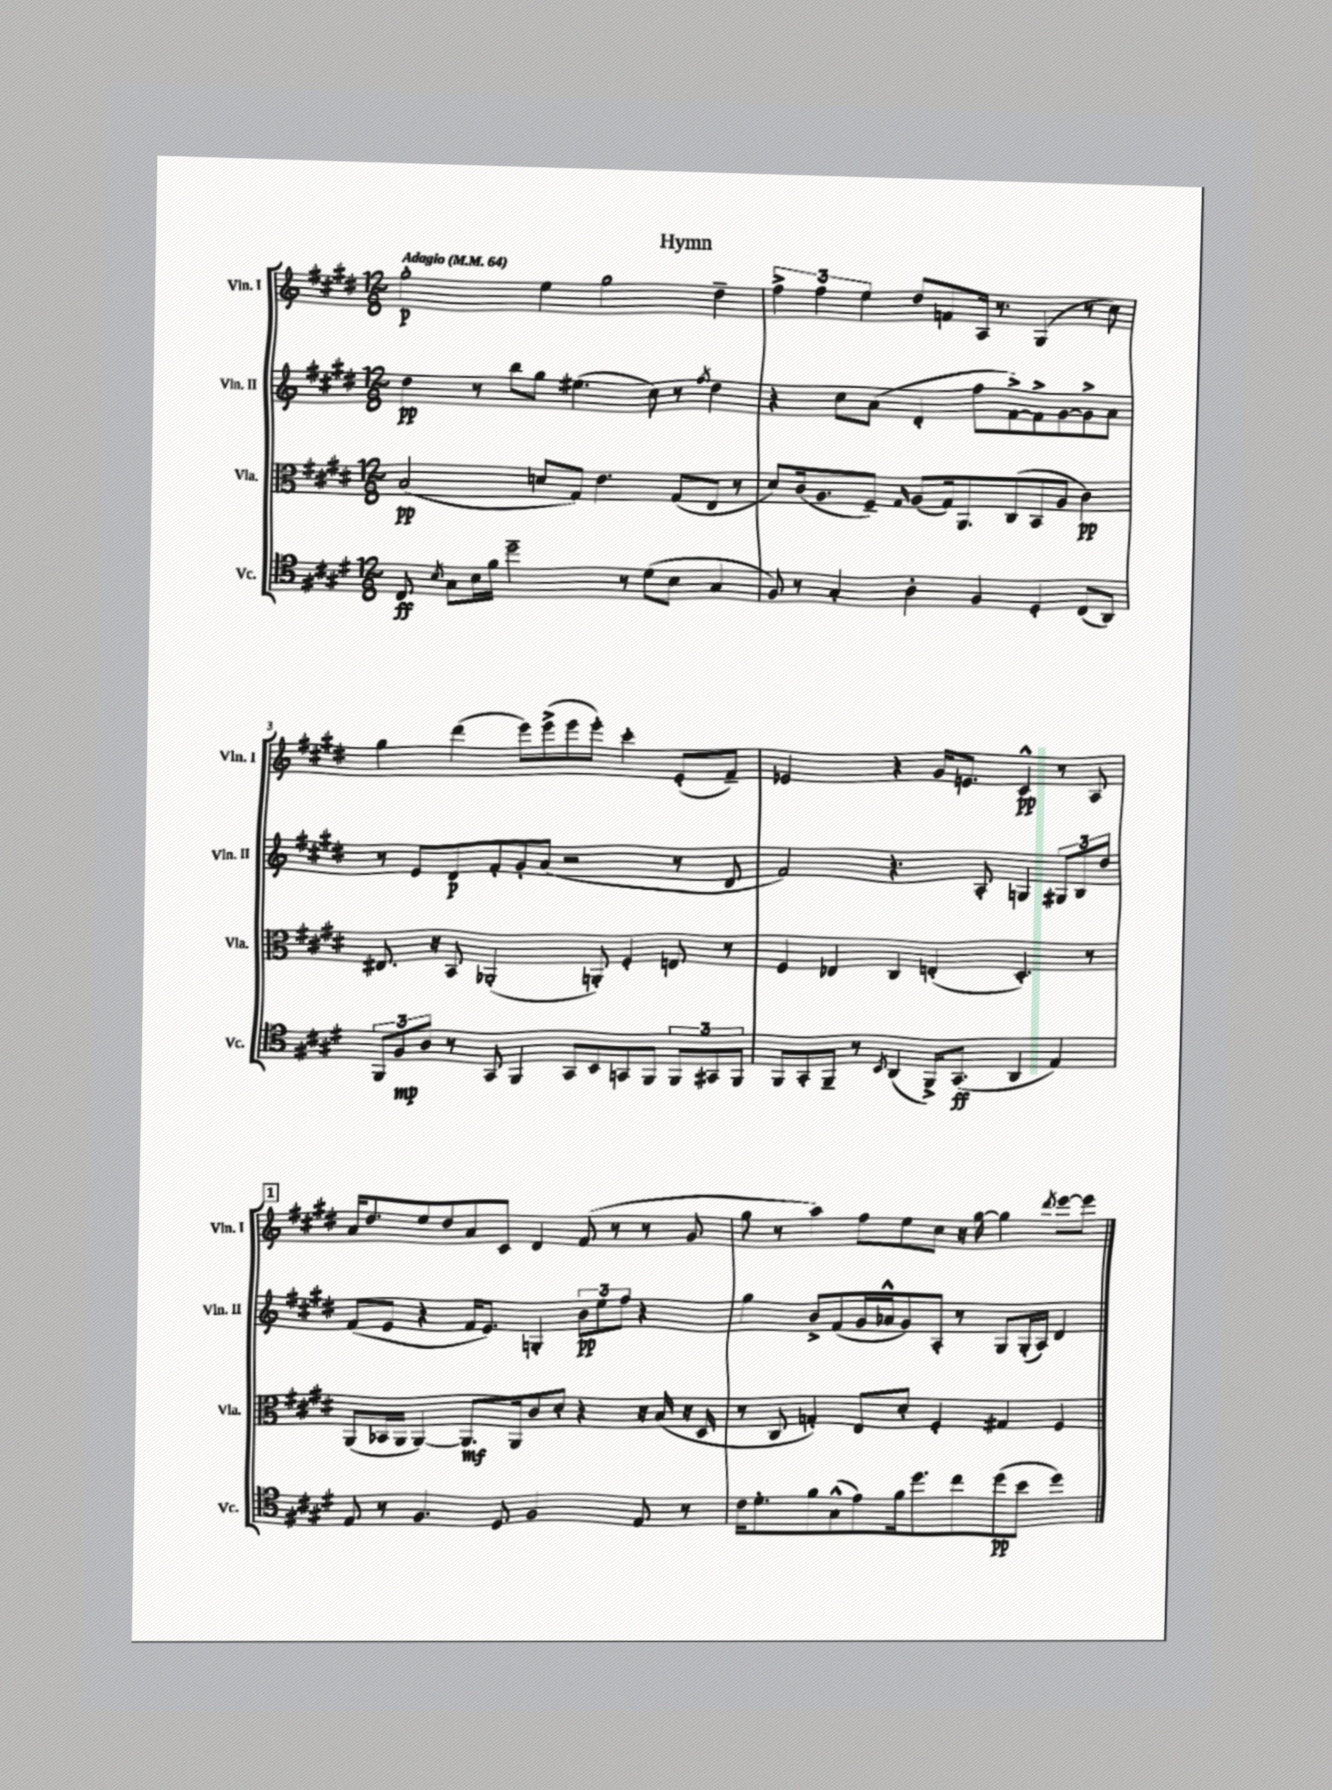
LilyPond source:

\header { title = "Hymn" }
<<
\new StaffGroup <<
\new Staff = "s0" \with { instrumentName = "Vln. I" shortInstrumentName = "Vln. I" } {
    \clef treble \key e \major \numericTimeSignature \time 12/8 \tempo "Adagio" 4 = 64
    \autoBeamOff gis''2-.\p e''4 gis''2 dis''4-- |
    \tuplet 3/2 { fis''4-> fis''4 e''4 } dis''8[ f'8 a16] r8. gis4( r8 cis''8) |
    gis''4 dis'''4( e'''8[) e'''8->( e'''8 e'''8]-.) cis'''4-. e'8[-.( fis'8]--) |
    ees'2 r4 gis'16[ e'8.] cis'4-^\pp r8 a8 |
    \mark \markup { \box "1" } a'16[ dis''8. e''8 dis''8 a'8 cis'8] dis'4 fis'8( r8 r8 gis'8 |
    gis''8 r8 a''4) fis''8[ e''8 cis''8] r16 gis''16~ gis''4 \acciaccatura { dis'''8 } e'''8[~ e'''8] \bar "|." |
}
\new Staff = "s1" \with { instrumentName = "Vln. II" shortInstrumentName = "Vln. II" } {
    \clef treble \key e \major \numericTimeSignature \time 12/8
    \autoBeamOff dis''4\pp r8 b''8[ gis''8] eis''4.( cis''8) r8 \acciaccatura { fis''8 } dis''4 |
    r4 cis''8[ a'8]( dis'4-. fis''8[ fis'8~->) fis'8-> gis'8~ gis'8-> a'8] |
    r8 e'8[ dis'8\p fis'8-. gis'8-. a'8]( r2 r8 dis'8 |
    fis'2) r4. a8-. g4 \tuplet 3/2 { gis8[ b8 dis''8] } |
    \mark \markup { \box "1" } fis'8[( e'8] r4 fis'16[ e'8.]) g4-. \tuplet 3/2 { b'8[\pp e''8 fis''8] } r4 |
    gis''4 b'8[-> fis'8( gis'16 aes'16-^ gis'8) a8]-. r8 gis8[ gis16-.( a16]) dis'4 \bar "|." |
}
\new Staff = "s2" \with { instrumentName = "Vla." shortInstrumentName = "Vla." } {
    \clef alto \key e \major \numericTimeSignature \time 12/8
    \autoBeamOff b2\pp( d'8[ gis8]) e'4. gis8[( e8] r8 |
    dis'8[) cis'16( a8. fis8]--) \grace { gis16 } a8[( gis16) a,8. cis8( b,8 a8] cis'4\pp) |
    eis8. r16 b,8 aes,2-.( a,8-.) fis4-. e8 r8 |
    fis4 ees4 cis4 e4-.( dis4.-.) r8 |
    \mark \markup { \box "1" } a,8[( bes,16 a,16] a,4~) a,8.[\mf a,16 cis'8 dis'8]-. r4 r16 b16( r16 dis16 |
    r8 cis8 g4-.) e8[ dis'8]-. fis4-. gis4 fis4 \bar "|." |
}
\new Staff = "s3" \with { instrumentName = "Vc." shortInstrumentName = "Vc." } {
    \clef tenor \key e \major \numericTimeSignature \time 12/8
    \autoBeamOff cis8\ff \acciaccatura { b8 } gis8[ b16 fis'16] dis''2-- r8 dis'8[( b8] gis4 |
    fis8) r8 gis4-. a4-. fis4 dis4-. cis8[( a,8]) |
    \tuplet 3/2 { fis,8[ fis8\mp a8] } r8 gis,8 fis,4 gis,8[ b,8 g,8 fis,8] \tuplet 3/2 { fis,8[ gis,8 fis,8] } |
    fis,8[ gis,8-. fis,8]-- r8 \acciaccatura { b,8 } a,4( fis,16[->) gis,8.]\ff( a,4 e4) |
    \mark \markup { \box "1" } e8 r8 fis4. dis8 fis2 e8 r8 |
    cis'16[ dis'8.-. fis'8 gis8-^( e'8) fis'16 dis''8. cis''8 dis''8\pp( b'8] dis''4) \bar "|." |
}
>>
>>
